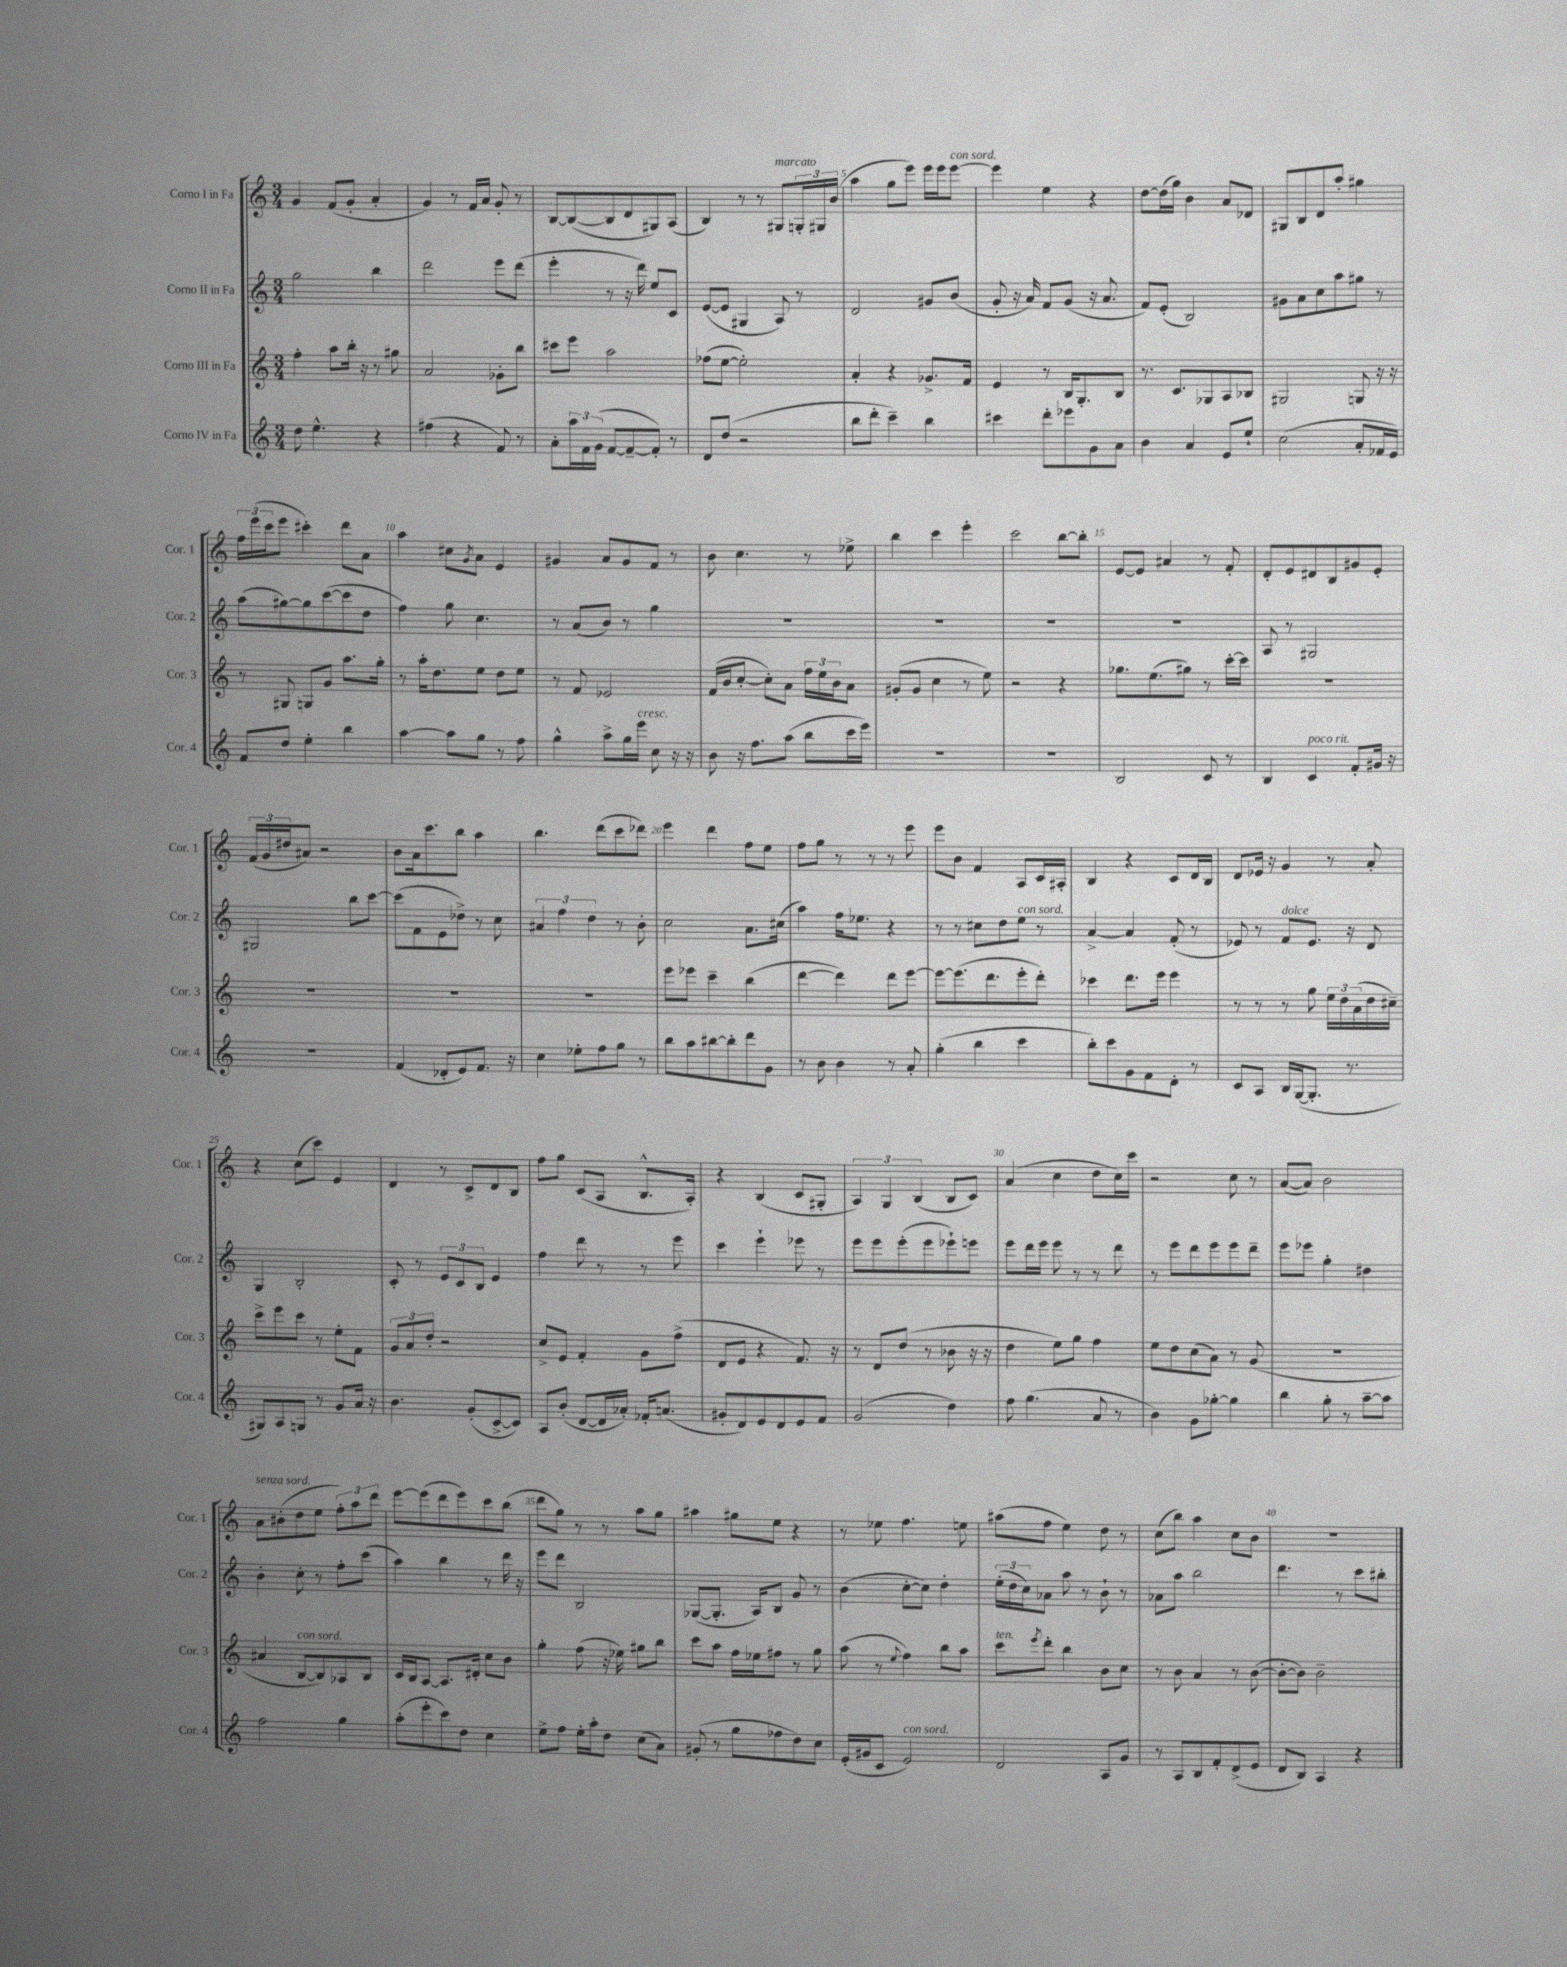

**kern	**kern	**kern	**kern
*staff4	*staff3	*staff2	*staff1
*clefG2	*clefG2	*clefG2	*clefG2
*k[]	*k[]	*k[]	*k[]
*M3/4	*M3/4	*M3/4	*M3/4
8dd\	4ff'\	2gg\	4g/
4.ee^^\	.	.	.
.	8aa\L	.	(8f/L
.	16bb'\Jk	.	8g'/J
.	16r	.	.
4r	8r	4bb\	4a'/
.	8gg#\	.	.
=	=	=	=
(4ff#\	2a/	2ddd\	4g/)
4r	.	.	8r
.	.	.	16f/LL
.	.	.	16a/JJ
8f/)	8g-'\L	8eee\L	8g'/
8r	8bb\J	(8ddd\J	8r
=	=	=	=
8a'\L	8ccc#\L	4eee'\	[8B/L
24aa\L	8eee\J	.	(8B/_
24f\	.	.	.
(24g\JJ	.	.	.
[8f/L	2aa\	8r	8B/]
8f~/_	.	16r	8d/
.	.	16ddd\)	.
8f'/]J)	.	8ee/L	8G#/)
8r	.	8c/J	(8A/J
=	=	=	=
8d/L	(8ff-\L	([8e/L	4B/)
(8dd/J	[8ee\J	8e/]J	.
2r	2ee'\])	4G#/	8r
.	.	.	8r
.	.	8A/)	8G#/L
.	.	8r	24G'/L
.	.	.	24G#/
.	.	.	(24b/JJ
=	=	=	=
8bb\L	4a'/	2d/	4aa\
8ddd'\J	.	.	.
4ccc~\)	4r	.	8gg\L
.	.	.	8eee\J)
4bb\	8.g-^/L	8g#/L	16eee\LL
.	.	.	16eee\J
.	.	(8b/J	[8eee\J
.	16f/Jk	.	.
=	=	=	=
4ccc#\	4e/	8g'/	4eee\]
.	.	16r	.
.	.	16a/)	.
8ddd'\L	8r	8f/L	4ee\
8eee-\	16B/LK	(8g/J	.
.	8.G'/	.	.
8g\	.	16r	4r
.	.	8.a/	.
8a\J	8B/J	.	.
=	=	=	=
4b\	8.r	8f/L)	[8dd\L
.	.	(8e'/J	(16dd\]L
.	8.c/L	.	16gg\JJ)
4a/	.	2B/)	4b\
.	8G-/	.	.
8e/L	8A/	.	8a/L
8ee`/J	8B-/J	.	8d-/J
=	=	=	=
(2cc\	2G#/	8g#\L	8G#/L
.	.	8a\	8B/
.	.	8cc\	8d/
.	.	8aa\	8aa'/J
8a'/L	8G/	8gg#\J	4gg#\
16f-/L	16r	8r	.
16e/JJ)	16r	.	.
=	=	=	=
8f/L	8r	(8aa\L	24ff\LL
.	.	.	(24eee\
.	.	.	24ccc\J
8dd/J	8G#/	[8gg#\)	8eee\J
4ee'\	8G/L	8gg#\]	4ccc#'\)
.	8g/J	([8ccc\	.
4bb\	8.aa\L	8ccc\]	8ddd\L
.	.	8dd\J	8a\J
.	16gg'\Jk	.	.
=	=	=	=
[4aa\	8r	4ff\)	4aa\
.	16aa'\LK	.	.
.	8.dd\	.	.
8aa\]L	.	8gg\	8cc#\L
.	.	.	8qg/
8gg\J	8ee\J	4.cc\	8a\J
8r	8dd\L	.	4e/
8ff\	8ee\J	.	.
=	=	=	=
4gg^^\	8r	8r	4g#/
.	8f/	(8a/L	.
8aa^\L	2e-/	8b/J)	8a/L
16gg\L	.	8r	8g#/
16eee\JJ	.	.	.
8cc\	.	4gg\	8f/J
16r	.	.	8r
16r	.	.	.
=	=	=	=
8b\	(16f/LL	2.r	8b\
.	16b/J	.	.
16r	[8cc'/J	.	4.cc\
8.ff\L	.	.	.
.	8cc'\]L)	.	.
(8aa\J	8a\J	.	.
8bb\L	24ff\LL	.	8r
.	24ee\	.	.
.	24b\J	.	.
16ccc\L	8a\J	.	8ee-^\
16eee\JJ)	.	.	.
=	=	=	=
2.r	(8g#'/L	2.r	4bb\
.	8g#/J	.	.
.	4cc\	.	4ccc\
.	8r	.	4eee'\
.	8ee\)	.	.
=	=	=	=
2.r	2r	2.r	2ccc\
.	4r	.	[8bb\L
.	.	.	8bb'\]J
=	=	=	=
2B/	8.gg-\L	2.r	[8e/L
.	.	.	8e/]J
.	(8.ee\	.	.
.	.	.	4a#/
.	8gg#\J)	.	.
8c/	8r	.	8r
8r	[16ccc'\LL	.	8f'/
.	16ccc\]JJ	.	.
=	=	=	=
4B/	2.r	8A/	8d'/L
.	.	8r	8e/
4c/	.	2G#/	8d#/
.	.	.	8B/
8f'/L	.	.	8g#/
16g#/Jk	.	.	8e'/J
16r	.	.	.
=	=	=	=
2.r	2.r	2G#/	(24f/LL
.	.	.	24g/
.	.	.	24dd#/J
.	.	.	8a#/J)
.	.	.	2r
.	.	8bb\L	.
.	.	[8ccc\J	.
=	=	=	=
(4f/	2.r	(8ccc\]L	8b\L
.	.	8f\	16a\k
.	.	.	8.ccc\
8d-'/L	.	8e\	.
8e/)	.	8dd-^\J)	8bb\J
8.f/J	.	8r	4aa\
.	.	8cc\	.
16r	.	.	.
=	=	=	=
4cc\	2.r	6a#/	4.bb\
.	.	6ff\	.
8ee-'\L	.	.	.
.	.	6dd\	.
8ff\	.	.	(8ddd\L
8gg\J	.	8r	8ccc\
8r	.	8b'\	8ddd-\J)
=	=	=	=
8bb\L	8eee\L	2cc\	4eee\
8aa\	8eee-\J	.	.
[8bb#\	4ccc~\	.	4ddd\
8bb#'\]	.	.	.
8ddd\	(4bb\	8.a\L	8ff\L
8g\J	.	.	8ee\J
.	.	(16cc#\Jk	.
=	=	=	=
8r	[4ddd\	4aa\)	8ff\L
8b\	.	.	8gg\J
4b\	4ddd\])	16ff\LK	8r
.	.	8.ee-\J	.
.	.	.	8r
8r	8ddd\L	4r	8r
8a'/	[8eee\J	.	8eee\
=	=	=	=
(4gg'\	8eee\_L	8r	8eee\L
.	(8.eee\]	8r	8b\J
4bb\	.	8cc#\L	4f/
.	8.ddd\	.	.
.	.	8dd\	.
4ccc\	8eee'\	8ee\J	8A/L
.	8ddd'\J)	8r	16c/L
.	.	.	16A#'/JJ
=	=	=	=
8bb'\L)	4ccc-\	[4a^/	4B/
8ccc\	.	.	.
8g\	8.ddd\L	4a/]	4r
8f\	.	.	.
.	16eee\Jk	.	.
8d'\J	4eee\	(8f'/	8c/L
8r	.	8r	16d/L
.	.	.	16B/JJ
=	=	=	=
8c/L	8r	8e-/)	8d/L
8A/J	8r	8r	16e-/Jk
.	.	.	16r
16B/LL	8r	8f/L	4g/
([16G/J	.	.	.
8.G'/]J	8gg\	8.e-/J	.
.	24ee\LL	.	8r
.	24dd\	.	.
8.r	.	16r	.
.	(24a\	.	.
.	16dd\	8d/	8a'/
.	16cc#~\JJ)	.	.
=	=	=	=
8G#/L)	8ccc^\L	4G/	4r
8A/	8eee\	.	.
8G/J	8ccc\J	2B'/	(8cc\L
8r	8r	.	8ccc\J)
8g/L	8ee'\L	.	4e/
16a/Jk	8f\J	.	.
16r	.	.	.
=	=	=	=
4.b\	12g/L	8c'/	4d/
.	12a/	.	.
.	.	8r	.
.	12dd'/J	.	.
.	2r	12e/L	8r
.	.	12c/	.
(8g'/L	.	.	8c^/L
.	.	12B/J	.
[8c^/	.	4e/	8d/
8c/]J)	.	.	8B/J
=	=	=	=
8A/L	8cc^/L	4ff\	8ff\L
(8b'/J	8e/J	.	8gg\J
[8d/L	4f'/	8ddd\	(8c/L
16d/]L	.	8r	8A/J
16a-'/JJ)	.	.	.
16f-'/LK	8g\L	8r	8.B^^/L
(8.a/J	.	.	.
.	(8ff^\J	8eee\	.
.	.	.	16A'/Jk)
=	=	=	=
8g#'/L	8d/L	4ccc\	4r
8d/)	8e/J	.	.
8e/	4r	4eee`\	(4B/
8d/	.	.	.
8e/	8.f/)	8eee-\	8c/L
8f/J	.	8r	8G#'/J
.	16r	.	.
=	=	=	=
(2g/	8r	8eee\L	6A/)
.	8d/L	8eee\	.
.	.	.	6G/
.	(8dd/J	(8eee'\	.
.	.	.	(6B/
.	8r	8eee\	.
4dd\)	8b-\	8eee-`\)	8B/L
.	16r	8eee\J	8c/J)
.	16r	.	.
=	=	=	=
8ff\	4dd\	8eee\L	(4a/
(4.gg\	.	16ddd\L	.
.	.	16eee\JJ	.
.	8ee\L)	8eee\	4cc\
.	8gg\J	8r	.
8a/	4ff\	8r	8dd\L
8r	.	8ddd\	16cc\L)
.	.	.	16ccc\JJ
=	=	=	=
4b\)	8ee\L	8r	2r
.	8dd\	8eee\L	.
8g\L	(8cc\	8ddd\	.
[8gg-'\J	8a\J)	8eee\	.
4gg-\]	8r	8eee\	8cc\
.	(8g/	8ddd~\J	8r
=	=	=	=
4bb\	2.r	8eee\L	([8a/L
.	.	8eee-\J	8a/]J)
8gg'\	.	4gg'\	2b\
8r	.	.	.
[8aa~\L	.	4dd#\	.
8aa\]J	.	.	.
=	=	=	=
2ff\	4a#/	4b'\	8a\L
.	.	.	(8b#'\
.	[8B/L	8cc'\	8dd\
.	8B/])	8r	8ee\J
4gg\	8A-/	8ff'\L	12ff'\L)
.	.	.	12aa\
.	8B/J	(8ccc\J	.
.	.	.	12ddd\J
=	=	=	=
(8aa'\L	16c/LL	4aa\)	[8eee\L
.	16B/J	.	.
8eee'\	[8A/J	.	(8eee\]
8ccc\)	8.A/]L	4bb\	8ddd\
8dd\J	.	.	8eee\)
.	16d#'/Jk	.	.
4cc\	8cc\L	8r	8ccc\
.	8b\J	16ddd\	(8bb\J
.	.	16r	.
=	=	=	=
8ee^\L	4gg'\	8eee\L	8ddd\L
8ff\J	.	8ddd\J	8gg\J)
16ee'\LL	(8ff\	2B/	8r
16aa'\J	.	.	.
8dd\J	16r	.	8r
.	16ee-\)	.	.
(8cc\L	8gg#\L	.	8aa\L
8a\J)	8bb\J	.	8gg\J
=	=	=	=
(8g#'/	8ccc\L	([8G-/L	4aa#\
8r	8aa\J	8.G-'/]J	.
8gg\L	16ff\LL	.	8gg#\L
.	16ee-\J	16A/LK)	.
8ff-\	8ff#\J	8B/J	8ee\J
8dd\)	8r	8g/	4r
8cc\J	8gg\	8r	.
=	=	=	=
(16e'/LL	(8aa\	(4b\	8r
16g#/J	.	.	.
8c/J	8r	.	8ee-\
.	8qqee/	.	.
2e/)	4ff\)	[8cc'\L	4.ff\
.	.	8cc\]J)	.
.	8bb\L	4dd'\	.
.	8aa\J	.	8ee\
=	=	=	=
2d/	8ccc\L	(24ee'\LL	(8aa#\L
.	.	24dd\	.
.	.	24cc\J)	.
.	8qeee/	.	.
.	8ddd'\J	8a-\J	8ff\J
.	4bb\	8aa\	4ee\)
.	.	8r	.
8A/L	8b\L	8b`\	8dd\
8g/J	8cc\J	8r	8r
=	=	=	=
8r	8r	8a-\L	(8cc\L
8A/L	8b\	8aa\J	8bb\J)
8B/	4a/	2bb\	4aa\
8f'/	.	.	.
(8d^/	8r	.	8cc\L
8e/J	([8b\	.	8b\J
=	=	=	=
8d/L	8b'\_L	4.ddd\	2.r
8B/J)	8b\]J)	.	.
4A/	2b~\	.	.
.	.	8r	.
4r	.	8ccc\L	.
.	.	8bb#'\J	.
==	==	==	==
*-	*-	*-	*-
